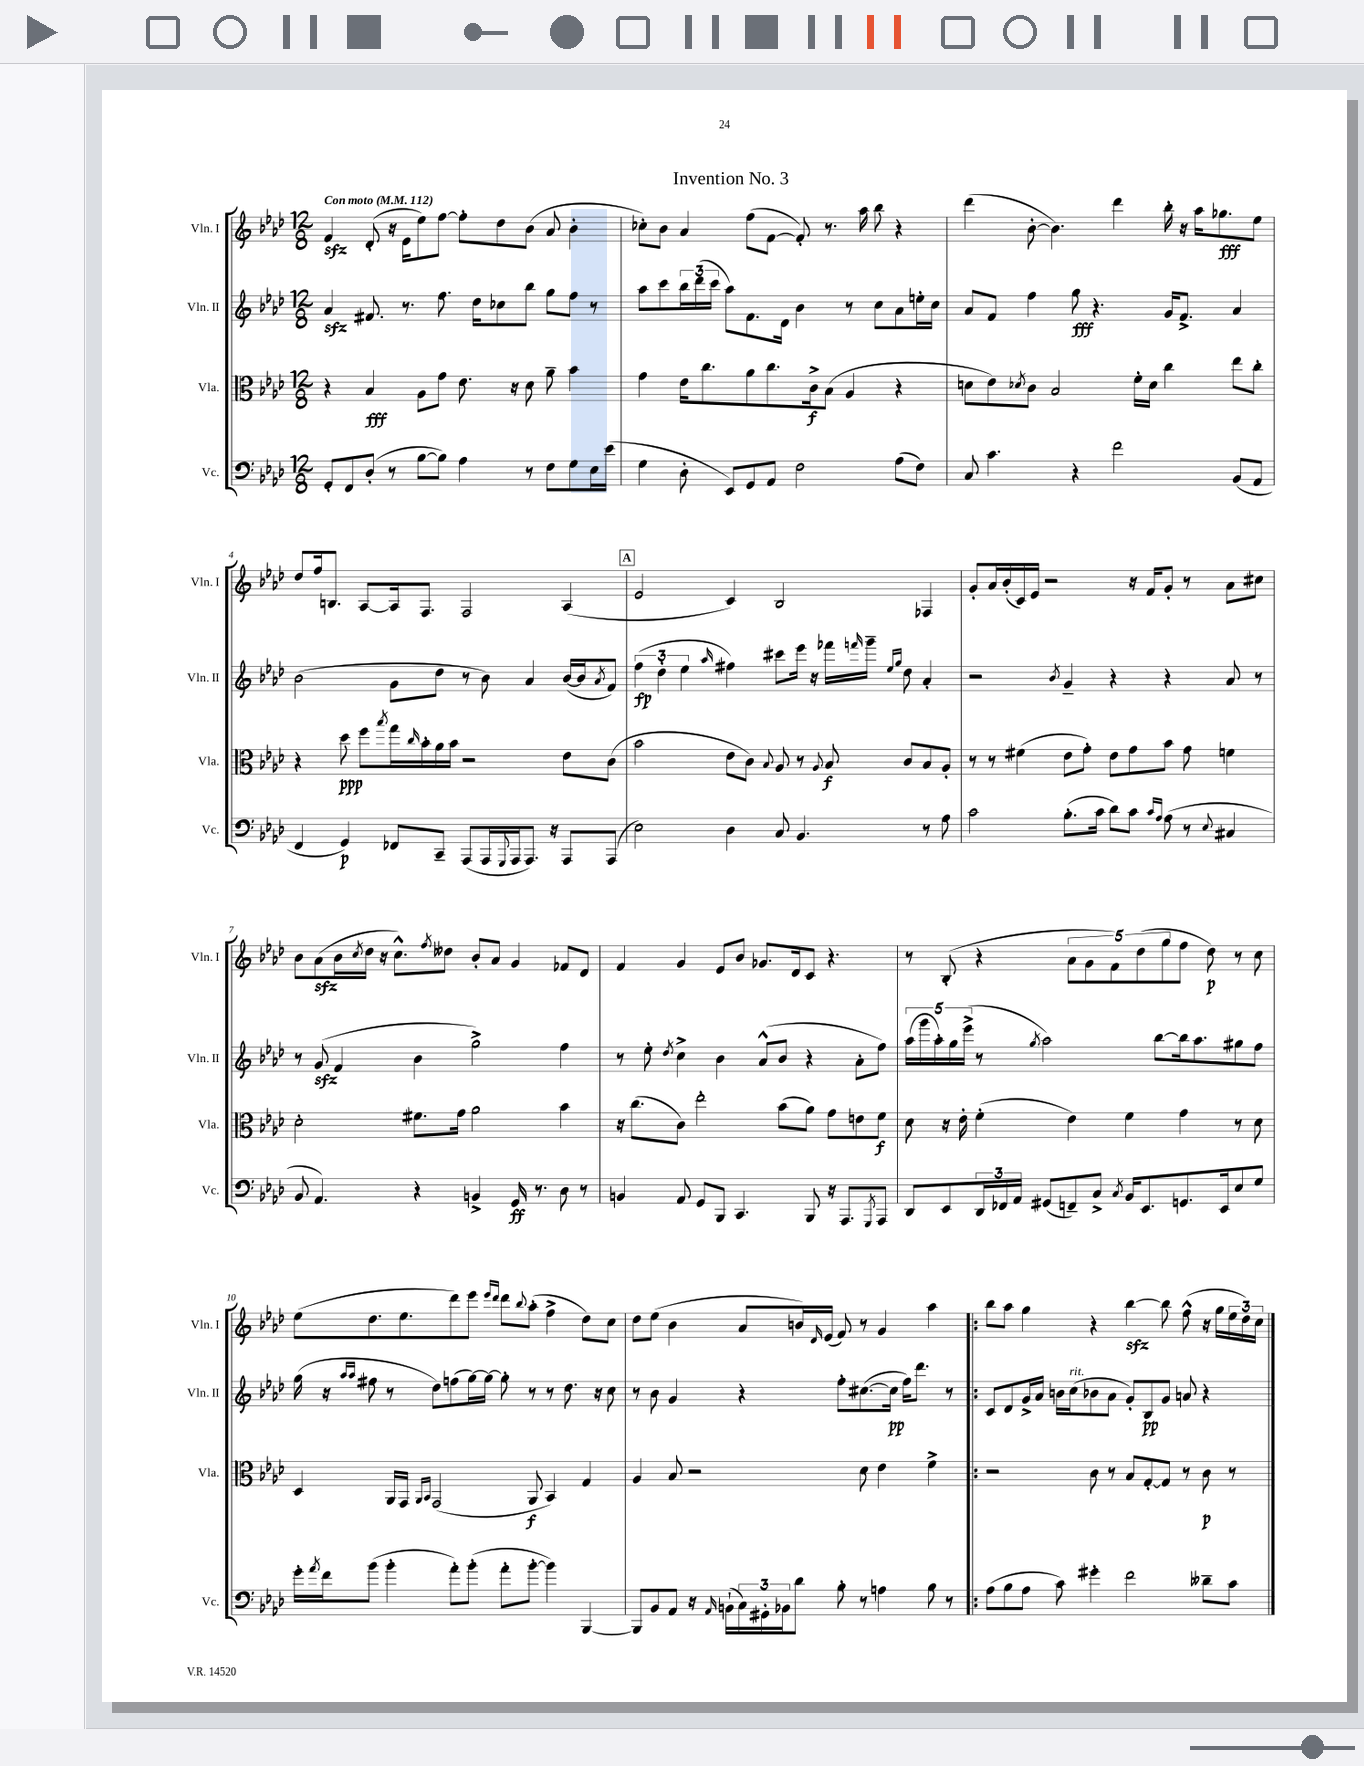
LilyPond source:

\header { title = "Invention No. 3" }
<<
\new StaffGroup <<
\new Staff = "s0" \with { instrumentName = "Vln. I" shortInstrumentName = "Vln. I" } {
    \clef treble \key aes \major \numericTimeSignature \time 12/8 \tempo "Con moto" 4 = 112
    f'4\sfz des'8-.( r16 ees'16 ees''8) f''8~ f''8-. des''8 bes'8( aes'8 bes'4-. |
    ces''8-.) bes'8 aes'4 f''8( f'8~ f'8-.) r8. aes''16 bes''8 r4 |
    des'''4( bes'8~-. bes'4.) des'''4 bes''16-. r16 aes''16 ges''8.\fff ees''8 |
    des''8 f''16 b8. aes8~ aes16 f8. f2 aes4( |
    \mark \markup { \box "A" } ees'2 c'4) bes2 fes4 |
    g'8-. aes'16 bes'16-.( c'16) ees'16 r2 r16 f'16 g'8-. r8 aes'8 cis''8 |
    bes'8 aes'8\sfz( bes'16 \acciaccatura { c''8 } des''16 r16 c''8.-^) \acciaccatura { f''8 } deses''8 bes'8-. aes'8 g'4 fes'8 des'8 |
    f'4 g'4 ees'8 bes'8 ges'8. des'16 c'8 r4. |
    r8 bes8-.( r4 \tuplet 5/4 { aes'8 g'8 f'8) des''8( g''8 } f''8 des''8\p) r8 c''8 |
    ees''8( des''8. ees''8. des'''8) ees'''8 \grace { ees'''16 des'''16 } des'''8 \appoggiatura { bes''8 } aes''8-.( f''4-> des''8) c''8 |
    des''8 ees''8( bes'4 aes'8 b'16) \grace { des'16 } ees'16( f'8) r8 g'4 aes''4 |
    \bar ".|:" bes''8 aes''8 g''4 r4 bes''4~\sfz bes''8 f''8-^( r16 g''16 \tuplet 3/2 { ees''16 des''16) c''16 } \bar "|." |
}
\new Staff = "s1" \with { instrumentName = "Vln. II" shortInstrumentName = "Vln. II" } {
    \clef treble \key aes \major \numericTimeSignature \time 12/8
    aes'4\sfz fis'8. r8. f''8. des''16 ces''8 bes''8 g''8 f''8 r8 |
    aes''8 c'''8 \tuplet 3/2 { bes''16 des'''16( c'''16 } aes''8) f'8. des'16 bes'4 r8 c''8 aes'8 e''16-. c''16 |
    aes'8 f'8 f''4 g''8\fff r4. g'16 f'8.-> aes'4 |
    bes'2( g'8 des''8 r8 bes'8) aes'4 bes'16~( bes'16 \acciaccatura { aes'8 } f'8) |
    \mark \markup { \box "A" } \tuplet 3/2 { f''4\fp( des''4-. ees''4 } \grace { aes''16 } fis''4) cis'''8 ees'''16 r16 fes'''16 \grace { f'''16 } g'''16-- \grace { ees''16 g''16 } des''8 aes'4-. |
    r2 \acciaccatura { bes'8 } g'4-- r4 r4 aes'8 r8 |
    r8 g'8\sfz( f'4 bes'4 g''2->) f''4 |
    r8 ees''8-. \acciaccatura { des''8 } c''4-> bes'4 aes'8-^( bes'8 r4 aes'8-. f''8) |
    \tuplet 5/4 { aes''16( g'''16 aes''16-.) g''16 ees'''16->( } r8 \acciaccatura { g''8 } aes''2) bes''8~ bes''16 aes''8. gis''8 f''8 |
    g''16( r16 \grace { aes''16 aes''16 } fis''8 r8 des''8) f''8( g''16~) g''16~ g''8-. r8 r8 des''8. r16 c''8 |
    r8 bes'8 g'4 r4 f''8-. cis''8.~( cis''16\pp f''16) des'''8. r8 |
    \bar ".|:" c'8 des'8 g'16-> aes'16 b'16 c''16^\markup { \italic "rit." }( bes'8 aes'8 g'8-.) bes8\pp g'8 a'8 r4 \bar "|." |
}
\new Staff = "s2" \with { instrumentName = "Vla." shortInstrumentName = "Vla." } {
    \clef alto \key aes \major \numericTimeSignature \time 12/8
    r4 bes4\fff aes8 g'8 ees'8. r16 des'8 aes'8-- bes'4 |
    g'4 ees'16 c''8. aes'8 c''8. c'16->\f bes8( aes4 r4 |
    d'8 ees'8) \acciaccatura { des'8 } c'8 bes2 f'16-. des'16 c''4 ees''8 c''8-. |
    r4 des''8\ppp f''8 \acciaccatura { bes''8 } g''16 \grace { c''16 } bes'16-. aes'16 bes'16 r2 ees'8 c'8( |
    \mark \markup { \box "A" } bes'2 ees'8 c'8) \appoggiatura { bes8 } aes8 r8 \appoggiatura { aes8 } bes8\f c'8 bes8 aes8-. |
    r8 r8 fis'4( ees'8 g'8-.) ees'8 g'8 bes'8 g'8 f'4 |
    des'2-. fis'8. g'16 aes'2 bes'4 |
    r16 c''8.( c'8) ees''2-. bes'8( aes'8) g'8 e'8 f'8\f |
    des'8 r16 ees'16-. f'4-.( ees'4) f'4 g'4 r8 des'8 |
    des4 aes,16 g,16 \grace { aes,16 bes,16 } g,2( aes,8\f bes,4) g4 |
    aes4 bes8 r2 des'8 ees'4 f'4-> |
    \bar ".|:" r2 c'8 r8 bes8 g8~-. g8 r8 c'8\p r8 \bar "|." |
}
\new Staff = "s3" \with { instrumentName = "Vc." shortInstrumentName = "Vc." } {
    \clef bass \key aes \major \numericTimeSignature \time 12/8
    g,8-. f,8 des8-.( r8 bes8~ bes8) aes4 r8 f8 g8 ees16 ees'16( |
    g4 des8-. ees,8) g,8 aes,8 f2 aes8( f8) |
    c8 c'4. r4 f'2 bes,8( aes,8 |
    f,4 g,4\p) fes,8 c,8-- aes,,8( aes,,16 \appoggiatura { g,,8 } aes,,16 aes,,8.) r16 aes,,8 aes,,8( |
    \mark \markup { \box "A" } ees2) des4 c8 bes,4. r8 aes8 |
    c'2 bes8.-.( c'16 des'8) c'8 \grace { c'16 aes16 } aes8( r8 \appoggiatura { ees8 } cis4 |
    bes,8 aes,4.) r4 b,4-> g,16\ff r8. des8 r8 |
    b,4 aes,8 g,8 bes,,8 c,4. bes,,8 r16 aes,,8. \acciaccatura { g,,8 } aes,,8 |
    des,8 ees,8 \tuplet 3/2 { des,16 fes,16 aes,16 } gis,8( f,8--) c8-> \acciaccatura { c8 } bes,16 ees,8. g,8. ees,16 ees8 g8 |
    g'16-. \acciaccatura { aes'8 } f'16 bes'8( bes'4-. aes'8-.) bes'8-.( aes'8-. bes'8~-. bes'4) bes,,4~ |
    bes,,8 bes,8 aes,8 r16 \grace { aes,16 } b,16-!( \tuplet 3/2 { c16) gis,16-. bes,16 } des'8 bes8-. r8 a4 bes8 r8 |
    \bar ".|:" aes8( bes8 aes8 c'8) gis'4-. f'2 deses'8-- c'8 \bar "|." |
}
>>
>>
